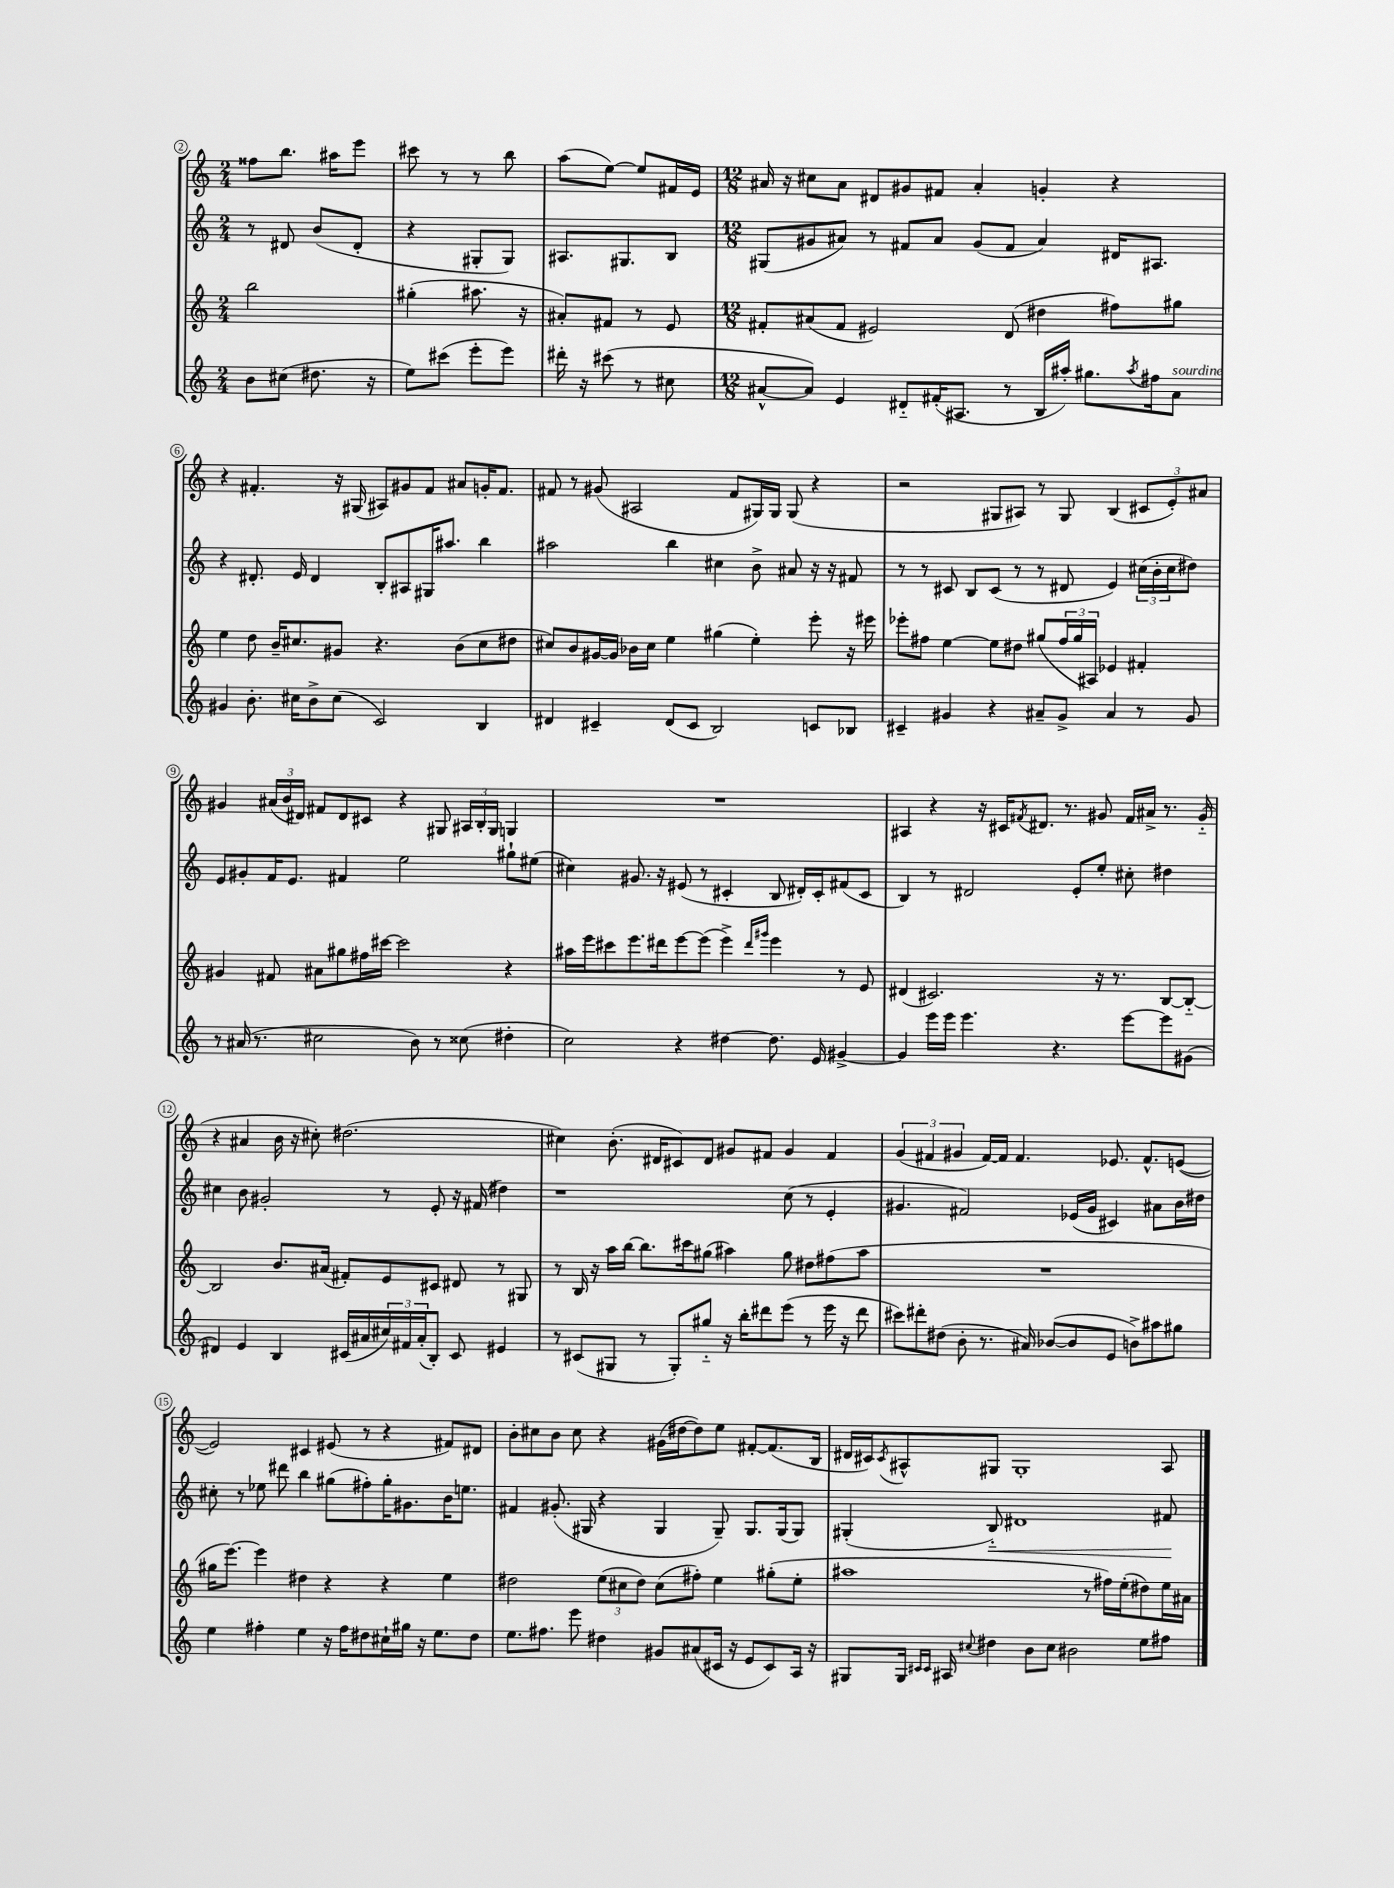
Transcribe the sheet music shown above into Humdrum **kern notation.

**kern	**kern	**kern	**kern
*staff4	*staff3	*staff2	*staff1
*clefG2	*clefG2	*clefG2	*clefG2
*k[]	*k[]	*k[]	*k[]
*M2/4	*M2/4	*M2/4	*M2/4
8b	2bb	8r	8ff##
(8cc#	.	8d#	8.bb
8.dd#	.	(8b	.
.	.	.	16aa#
.	.	8d#'	8eee
16r	.	.	.
=	=	=	=
8ee)	(4gg#'	4r	8ccc#
(8ccc#	.	.	8r
8eee'	8.aa#	8G#'	8r
8eee)	.	8G#)	8bb
.	16r	.	.
=	=	=	=
16ddd#'	8a#')	8.A#	(8aa
16r	.	.	.
(8ccc#	8f#	.	[8ee)
.	.	8.G#	.
8r	8r	.	8ee]
8cc#	8e	8B	16f#
.	.	.	16e
=	=	=	=
*M12/8	*M12/8	*M12/8	*M12/8
[8a#^^	8f#'	(8G#	16a#
.	.	.	16r
8a#])	(8a#	8g#	8cc#
4e	8f#	8a#)	8a#
.	2e#)	8r	8d#
8d#'~	.	8f#	8g#
(16f#'	.	8a#	8f#
8.A#	.	.	.
.	.	(8g#	4a#'
8r	(8d	8f#	.
16B	4dd#	4a#)	4g'
16aa#')	.	.	.
8.gg#	.	.	.
.	8ff#)	16d#	4r
8qaa#	.	.	.
16ff#	.	8.A#	.
8a#	8gg#	.	.
=	=	=	=
4g#	4ee	4r	4r
8.b'	8dd	8.d#'	4.f#'
.	16b~	.	.
16cc#	8.cc#	16e	.
8b^	.	4d#	.
(8cc#	8g#	.	16r
.	.	.	(16G#
2c)	4.r	8B'	8A#)
.	.	8A#	8g#
.	.	16G#	8f#
.	.	8.aa#	.
.	(8b	.	8a#
4B	8cc#	4bb	16g'
.	.	.	8.f#
.	8dd#	.	.
=	=	=	=
4d#	8cc#)	2aa#	8f#
.	8b	.	8r
4c#~	[16g#	.	(8g#
.	16g#]	.	.
.	16b-	.	2A#
.	16cc#	.	.
(8d#	4ee	4bb	.
8c#	.	.	.
2B)	(4gg#	4cc#	.
.	.	.	8f#
.	4ee')	8b^	16G#)
.	.	.	16G#
.	.	8a#	(8G#
8c	8eee'	16r	4r
.	.	16r	.
8B-	16r	8f#	.
.	16eee#	.	.
=	=	=	=
4c#~	8eee-'	8r	2r
.	8ff#	8r	.
4g#	[4ee	8c#	.
.	.	8B	.
4r	8ee]	(8c#	8G#
.	8dd#	8r	8A#)
8a#~	(8gg#	8r	8r
8g#^	24ff#	8d#	8G#
.	24gg#	.	.
.	24A#)	.	.
4a#	4e-	4e)	(4B
8r	4f#'	(24cc#	12c#
.	.	24b'	.
.	.	24cc#	12e')
8g#	.	8dd#)	.
.	.	.	12a#
=	=	=	=
8r	4g#	8e	4g#
(16a#	.	8g#'	.
8.r	.	.	.
.	8f#	16f	(24a#
.	.	.	24b
.	.	8.e	.
.	.	.	24d#)
2cc#	8a#	.	8f#
.	8gg#	4f#	8d#
.	16ff#	.	8c#
.	[16ccc#	.	.
.	2ccc#]	2ee	4r
8b)	.	.	.
8r	.	.	8G#
(8cc##	.	.	24A#
.	.	.	24B'
.	.	.	24G#
4dd#'	4r	8gg#`	4G
.	.	(8ee#	.
=	=	=	=
2cc)	16aa#	4cc#)	1.r
.	16eee	.	.
.	8ccc#	.	.
.	8.eee	8.g#	.
.	16ddd#	16r	.
4r	[8eee	(8e#	.
.	(8eee]	8r	.
[4dd#	4eee^)	4c#'	.
.	16qqddd#	.	.
.	16qqggg#	.	.
8.dd#]	4eee	8B	.
.	.	16d#')	.
16e	.	16c#'	.
[4g#^	8r	(8f#	.
.	8e	8c#	.
=	=	=	=
4g#]	(4d#	4B)	4A#
16eee	2.c#)	8r	4r
16eee	.	.	.
4.eee	.	2d#	.
.	.	.	16r
.	.	.	16c#
.	.	.	8qf#
.	.	.	8.d#
4.r	.	.	.
.	.	.	8.r
.	.	8e'	.
.	16r	8ee'	8g#
.	8.r	.	.
[8eee	.	8cc#'	16f#
.	.	.	16a#^
8eee]	[8B	4dd#	8.r
(8g#	8B'~_	.	.
.	.	.	(16g#'~
=	=	=	=
4d#)	2B]	4cc#	4r
4e	.	8b	4a#
.	.	2g#'	.
4B	8.b	.	16b
.	.	.	16r
.	.	.	8cc#')
.	(16a#	.	.
(16c#	8f#')	.	(2.dd#
16a#	.	.	.
24cc#)	8e	8r	.
24f#	.	.	.
(24a#'	.	.	.
8B')	8c#	8e'	.
8c#	8d#	16r	.
.	.	(16f#	.
4e#	8r	4dd#)	.
.	8G#	.	.
=	=	=	=
8r	8r	1r	4cc#)
(8c#	16B	.	.
.	16r	.	.
8G#	16aa	.	(8.b'
.	[16bb	.	.
8r	8.bb]	.	.
.	.	.	16d#
8G#')	.	.	8c#)
.	16ccc#	.	.
8gg#'~	(8gg#	.	8d#
16r	4aa#)	.	8g#
16bb'	.	.	.
8ddd#	.	.	8f#
(8eee	8gg#	(8cc	4g#
8r	8dd#	8r	.
16eee	(8ff#	4e'	4f#
16r	.	.	.
8ddd#	8aa#	.	.
=	=	=	=
8ccc#)	1.r	4.g#	(6g
8ddd#'	.	.	.
.	.	.	6f#
(8dd#	.	.	.
.	.	.	6g#
8b'	.	2f#)	.
8.r	.	.	[16f#)
.	.	.	16f#]
.	.	.	4.f#
16a#)	.	.	.
([8b-	.	.	.
8b-]	.	(16e-	.
.	.	16g#	.
8e	.	4c#)	8.e-
8b^)	.	.	.
.	.	.	8.f#^^
8aa#	.	8a#	.
8gg#	.	16b	([8e
.	.	16dd#	.
=	=	=	=
4ee	16gg#	8cc#'	2e])
.	[8.eee)	.	.
.	.	8r	.
4ff#'	4eee]	8ee-	.
.	.	8ddd#	.
4ee	4dd#	4bb	4c#
16r	4r	(8gg#	(8e#
16ff#	.	.	.
8dd#	.	8ff#')	8r
16cc#`	4r	16gg#'	4r
16gg#	.	8.g#	.
16r	.	.	.
8.ee	.	.	.
.	4ee	16b	8f#)
.	.	8.ee	.
8dd#	.	.	8d#
=	=	=	=
8.ee	2dd#	4f#	8b'
.	.	.	8cc#
8.ff#	.	.	.
.	.	(8.g#'	8b
8eee	.	.	8cc#
.	.	16G#	.
4dd#	(12ee	4r	4r
.	12cc#	.	.
.	12dd#)	.	.
8g#	(8cc#	4G#	(16g#
.	.	.	[16dd#
(8a#	8ff#')	.	8dd#])
16c#	4ee	8G#~)	8ee
16r	.	.	.
8e	.	8.G#	[8f#'
8c#)	(8gg#'	.	(8.f#]
.	.	(16G#	.
16A	8ee'	8G#)	.
16r	.	.	16B
=	=	=	=
8G#	1aa#	(4G#'	16d#
.	.	.	16c#)
.	.	.	8qc#
16G#	.	.	8A#^^
16qqc#	.	.	.
16qqc#	.	.	.
16A#	.	.	.
8qqcc#	.	.	.
4dd#	.	8B'~)	8G#
.	.	1d#	1G#'
8b	.	.	.
8cc#	.	.	.
2b#	.	.	.
.	8r	.	.
.	16ff#)	.	.
.	(16ee'	.	.
8ee	8dd#)	.	.
8ff#	16ee	8f#	8A#
.	16a#	.	.
==	==	==	==
*-	*-	*-	*-
